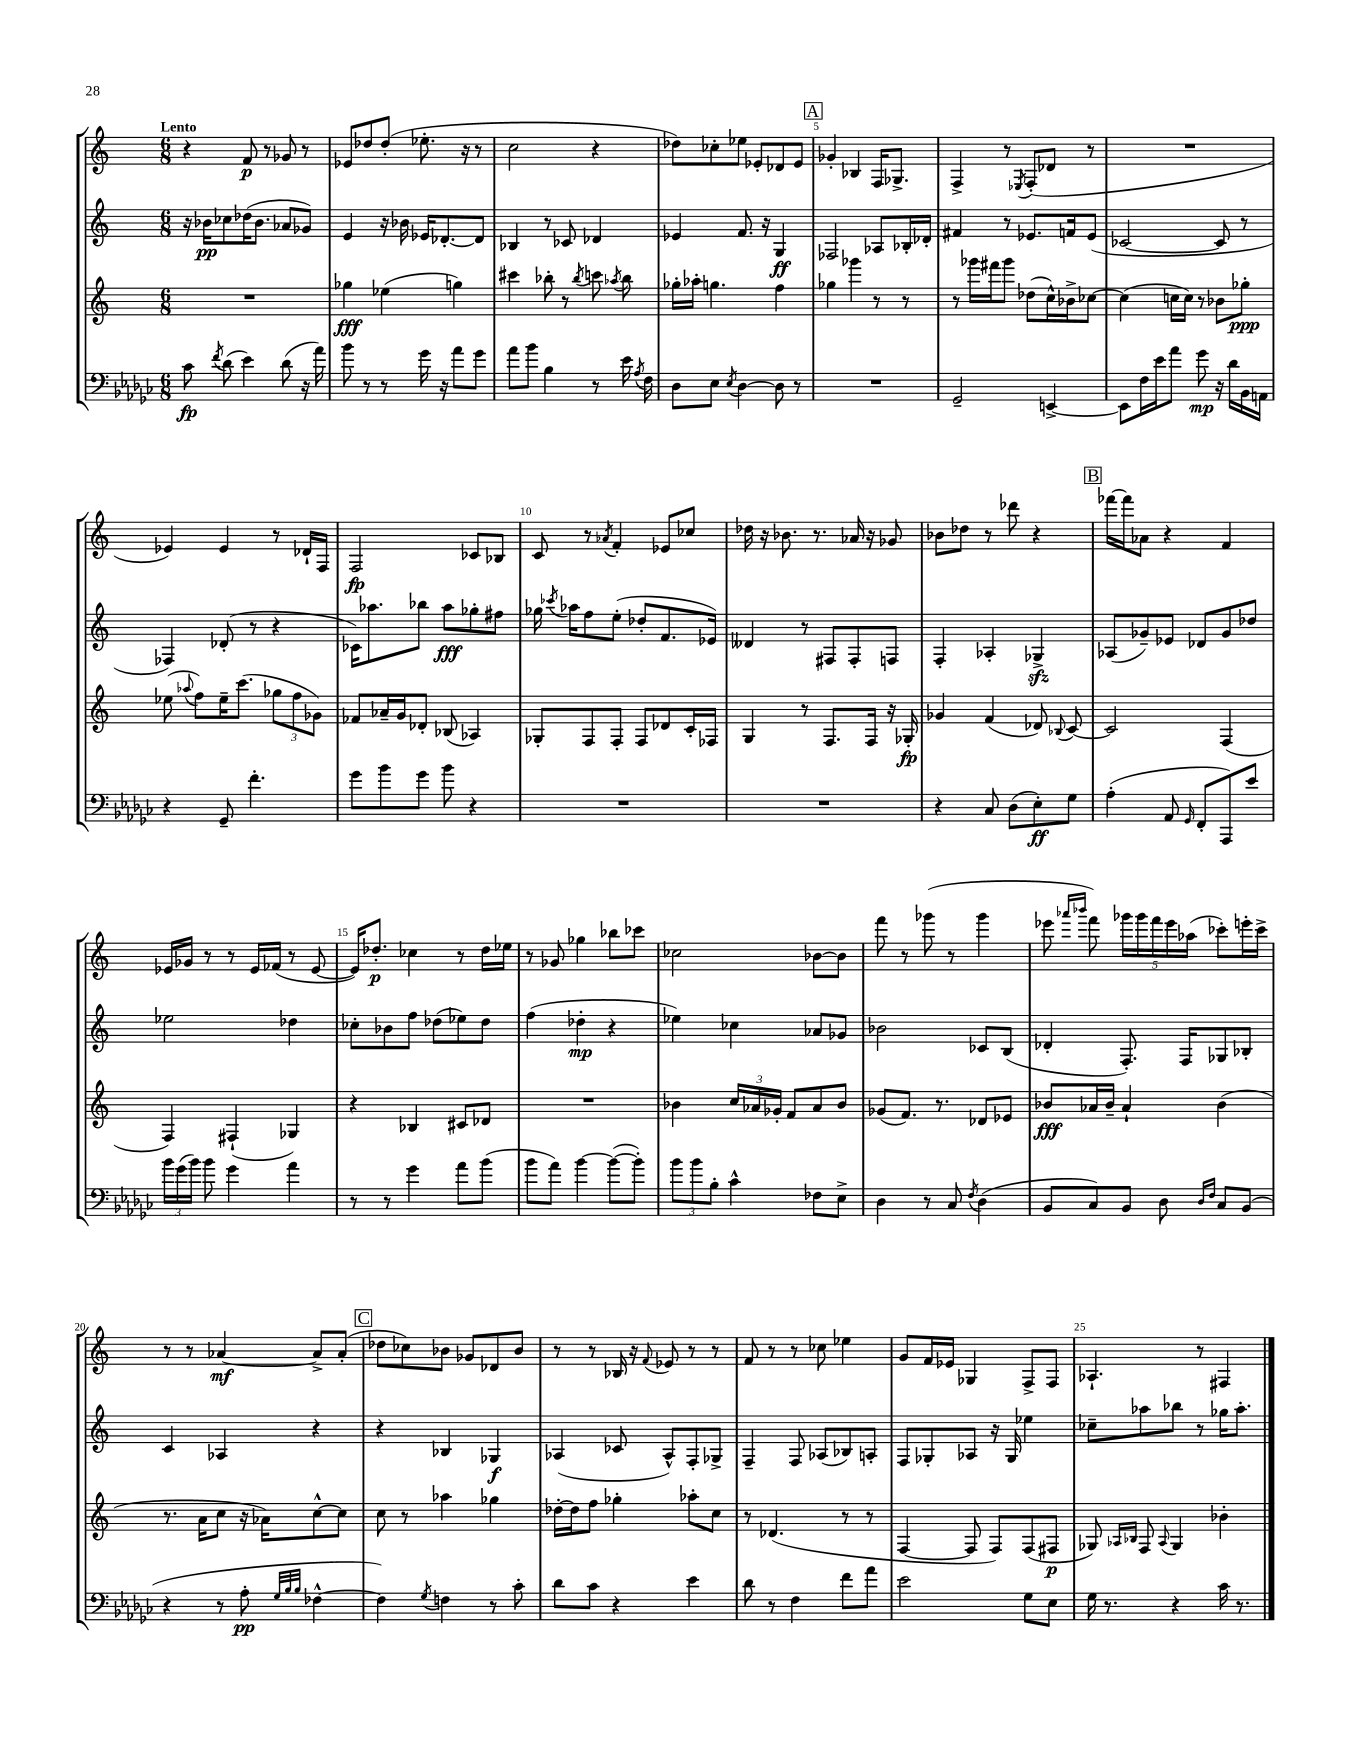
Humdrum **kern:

**kern	**dynam	**kern	**dynam	**kern	**dynam	**kern	**dynam
*part4	*part4	*part3	*part3	*part2	*part2	*part1	*part1
*staff4	*staff4	*staff3	*staff3	*staff2	*staff2	*staff1	*staff1
*clefF4	*	*clefG2	*	*clefG2	*	*clefG2	*
*k[b-e-a-d-g-c-]	*	*k[]	*	*k[]	*	*k[]	*
*M6/8	*	*M6/8	*	*M6/8	*	*M6/8	*
=1	=1	=1	=1	=1	=1	=1	=1
!	!	!	!	!	!	!LO:TX:a:B:t=Lento	!
8c-\	fp	2.r	.	16r	.	4r	.
.	.	.	.	16b-X\KL	pp	.	.
8qf/	.	.	.	.	.	.	.
(8d-\	.	.	.	8cc-X\	.	.	.
4e-\)	.	.	.	(16dd-X\K	.	8f/	p
.	.	.	.	8.b-\J	.	.	.
.	.	.	.	.	.	8r	.
(8d-\	.	.	.	8a-X/L	.	8g-X/	.
16r	.	.	.	8g-X/J)	.	8r	.
16a-\)	.	.	.	.	.	.	.
=2	=2	=2	=2	=2	=2	=2	=2
8b-\	.	4gg-X\	fff	4e/	.	8e-X/L	.
8r	.	.	.	.	.	8dd-X/	.
8r	.	(4ee-X\	.	16r	.	(8dd-'/J	.
.	.	.	.	16b-X\	.	.	.
16g-\	.	.	.	16e-X/KL	.	8.ee-X'\	.
16r	.	.	.	[8.d-X'/	.	.	.
8a-\L	.	4ggn\)	.	.	.	.	.
.	.	.	.	.	.	16r	.
8g-\J	.	.	.	8d-/J]	.	8r	.
=3	=3	=3	=3	=3	=3	=3	=3
8a-\L	.	4ccc#X\	.	4B-X/	.	2cc\	.
8b-\J	.	.	.	.	.	.	.
4B-\	.	8bb-X'\	.	8r	.	.	.
.	.	8r	.	8c-X/	.	.	.
.	.	8qbb-/	.	.	.	.	.
8r	.	8cccn\	.	4d-X/	.	4r	.
.	.	8qaa-X/	.	.	.	.	.
16e-\	.	8bb-\	.	.	.	.	.
8qA-/	.	.	.	.	.	.	.
16F\	.	.	.	.	.	.	.
=4	=4	=4	=4	=4	=4	=4	=4
8D-\L	.	16gg-X'\LL	.	4e-X/	.	8dd-X\L)	.
.	.	16aa-X'\JJ	.	.	.	.	.
8E-\J	.	4.ggn\	.	.	.	8cc-X'\	.
8qE-/	.	.	.	.	.	.	.
[4D-\	.	.	.	8.f/	.	8ee-X\J	.
.	.	.	.	.	.	8e-X'/L	.
.	.	.	.	16r	.	.	.
8D-\]	.	4ff\	.	4G/	ff	8d-X/	.
8r	.	.	.	.	.	8e-/J	.
!!LO:REH:place=s1:t=A
=5	=5	=5	=5	=5	=5	=5	=5
2.r	.	4gg-X\	.	2F-X/	.	4g-X'/	.
.	.	4ggg-X\	.	.	.	4B-X/	.
.	.	8r	.	8A-X/L	.	16F/KL	.
.	.	.	.	.	.	8.G-X^/J	.
.	.	8r	.	16B-X'/L	.	.	.
.	.	.	.	16d-X'/JJ	.	.	.
=6	=6	=6	=6	=6	=6	=6	=6
2GG-~/	.	8r	.	4f#X/	.	4F^/	.
.	.	16ggg-X\LL	.	.	.	.	.
.	.	16fff#X\J	.	.	.	.	.
.	.	8ggg-\J	.	8r	.	8r	.
.	.	.	.	.	.	8qE-X/	.
.	.	(8dd-X\L	.	8.e-X/L	.	(8F'/L	.
[4EEn^/	.	16cc^^\L)	.	.	.	8d-X/J	.
.	.	16b-X^\J	.	16fn/k	.	.	.
.	.	[8cc-X\J	.	(8e-/J	.	8r	.
=7	=7	=7	=7	=7	=7	=7	=7
8EE\L]	.	(4cc-\]	.	[2c-X/	.	2.r	.
16F\L	.	.	.	.	.	.	.
16e-\J	.	.	.	.	.	.	.
8a-\J	.	16ccn\LL	.	.	.	.	.
.	.	16cc\JJ)	.	.	.	.	.
8g-\	mp	8r	.	.	.	.	.
16r	.	8b-X\L	.	8c-/]	.	.	.
16d-\LL	.	.	.	.	.	.	.
16BB-\	.	8gg-X'\J	ppp	8r	.	.	.
16AAn\JJ	.	.	.	.	.	.	.
!!LO:LB:g=z
=8	=8	=8	=8	=8	=8	=8	=8
4r	.	(8ee-X\	.	4F-X/)	.	4e-X/)	.
.	.	8qqaa-X/	.	.	.	.	.
.	.	8ff\L)	.	.	.	.	.
8GG-~/	.	16ee-~\K	.	(8d-X'/	.	4e-/	.
.	.	(8.ccc\J	.	.	.	.	.
4.f'\	.	.	.	8r	.	.	.
.	.	12gg-X\L	.	4r	.	8r	.
.	.	12ff\	.	.	.	.	.
.	.	.	.	.	.	16d-X`/LL	.
.	.	12g-X\J)	.	.	.	.	.
.	.	.	.	.	.	16F/JJ	.
=9	=9	=9	=9	=9	=9	=9	=9
8g-\L	.	8f-X/L	.	16c-X\KL)	.	2F/	fp
.	.	.	.	8.aa-X\	.	.	.
8b-\	.	16a-X~/L	.	.	.	.	.
.	.	16g/J	.	.	.	.	.
8g-\J	.	8d-X'/J	.	8bb-X\J	.	.	.
8b-\	.	(8B-X/	.	8aa-\L	fff	.	.
4r	.	4A-X/)	.	8gg-X'\	.	8c-X/L	.
.	.	.	.	8ff#X\J	.	8B-X/J	.
=10	=10	=10	=10	=10	=10	=10	=10
2.r	.	8G-X'/L	.	16gg-X\	.	8c/	.
.	.	.	.	8qccc-X/	.	.	.
.	.	.	.	16aa-X\KL	.	.	.
.	.	8F/	.	8ff\	.	8r	.
.	.	.	.	.	.	8qa-X/	.
.	.	8F'/J	.	(8ee'\J	.	4f'/	.
.	.	8F/L	.	8dd-X'/L	.	.	.
.	.	8d-X/	.	8.f/	.	8e-X/L	.
.	.	16c'/L	.	.	.	8cc-X/J	.
.	.	16F-X/JJ	.	16e-X/Jk)	.	.	.
=11	=11	=11	=11	=11	=11	=11	=11
2.r	.	4G/	.	4d--X/	.	16dd-X\	.
.	.	.	.	.	.	16r	.
.	.	.	.	.	.	8.b-X\	.
.	.	8r	.	8r	.	.	.
.	.	.	.	.	.	8.r	.
.	.	8.F/L	.	8F#X/L	.	.	.
.	.	.	.	8F#'/	.	16a-X/	.
.	.	16F/Jk	.	.	.	16r	.
.	.	16r	.	8Fn/J	.	8g-X/	.
.	.	16G-X'/	fp	.	.	.	.
=12	=12	=12	=12	=12	=12	=12	=12
4r	.	4g-X/	.	4F'/	.	8b-X\L	.
.	.	.	.	.	.	8dd-X\J	.
8C-/	.	(4f/	.	4A-X'/	.	8r	.
(8D-\L	.	.	.	.	.	8ddd-X\	.
8E-'\)	ff	8d-X/)	.	4G-Xzz^/	.	4r	.
.	.	8qqB-X/	.	.	.	.	.
8G-\J	.	[8c/	.	.	.	.	.
!!LO:REH:place=s1:t=B
=13	=13	=13	=13	=13	=13	=13	=13
(4A-'\	.	2c/]	.	(8A-X/L	.	[16fff-X\LL	.
.	.	.	.	.	.	16fff-\J]	.
.	.	.	.	8g-X~/)	.	8a-X\J	.
8AA-/	.	.	.	8e-X/J	.	4r	.
16qqGG-/	.	.	.	.	.	.	.
8FF'/L	.	.	.	8d-X/L	.	.	.
8AAA-/)	.	(4F/	.	8g-/	.	4f/	.
8e-/J	.	.	.	8dd-X/J	.	.	.
!!LO:LB:g=z
=14	=14	=14	=14	=14	=14	=14	=14
24b-\LL	.	4F/)	.	2ee-X\	.	16e-X/LL	.
(24g-\	.	.	.	.	.	.	.
.	.	.	.	.	.	16g-X/JJ	.
24b-\JJ)	.	.	.	.	.	.	.
8b-\	.	.	.	.	.	8r	.
4g-\	.	(4F#X`/	.	.	.	8r	.
.	.	.	.	.	.	16e-/LL	.
.	.	.	.	.	.	(16f-X/JJ	.
4a-\	.	4G-X/)	.	4dd-X\	.	8r	.
.	.	.	.	.	.	[8e-/	.
=15	=15	=15	=15	=15	=15	=15	=15
8r	.	4r	.	8cc-X'\L	.	16e-/KL])	.
.	.	.	.	.	.	8.dd-X'/J	p
8r	.	.	.	8b-X\	.	.	.
4g-\	.	4B-X/	.	8ff\J	.	4cc-X\	.
.	.	.	.	(8dd-X\L	.	.	.
8a-\L	.	8c#X/L	.	8ee-X\)	.	8r	.
(8b-\J	.	8d-X/J	.	8dd-\J	.	16dd-\LL	.
.	.	.	.	.	.	16ee-X\JJ	.
=16	=16	=16	=16	=16	=16	=16	=16
8b-\L	.	2.r	.	(4ff\	.	8r	.
8a-\J)	.	.	.	.	.	8g-X/	.
[4b-\	.	.	.	4dd-X'\	mp	4gg-X\	.
(8b-\L_	.	.	.	4r	.	8bb-X\L	.
8b-'\J])	.	.	.	.	.	8ccc-X\J	.
=17	=17	=17	=17	=17	=17	=17	=17
12b-\L	.	4b-X\	.	4ee-X\)	.	2cc-X\	.
12b-\	.	.	.	.	.	.	.
12B-'\J	.	.	.	.	.	.	.
4c-^^\	.	24cc/LL	.	4cc-X\	.	.	.
.	.	24a-X/	.	.	.	.	.
.	.	24g-X'/JJ	.	.	.	.	.
.	.	8f/L	.	.	.	.	.
8F-X\L	.	8a-/	.	8a-X/L	.	[8b-X\L	.
8E-^\J	.	8b-/J	.	8g-X/J	.	8b-\J]	.
=18	=18	=18	=18	=18	=18	=18	=18
4D-\	.	(8g-X/L	.	2b-X\	.	8fff\	.
.	.	8.f/J)	.	.	.	8r	.
8r	.	.	.	.	.	(8ggg-X\	.
.	.	8.r	.	.	.	.	.
8C-/	.	.	.	.	.	8r	.
8qF/	.	.	.	.	.	.	.
(4D-\	.	8d-X/L	.	8c-X/L	.	4ggg-\	.
.	.	8e-X/J	.	(8B/J	.	.	.
=19	=19	=19	=19	=19	=19	=19	=19
8BB-/L	.	8b-X/L	fff	4d-X'/	.	8eee-X\	.
.	.	.	.	.	.	16qqaaa-X/LL	.
.	.	.	.	.	.	16qqbbb-X/JJ	.
8C-/)	.	16a-X/L	.	.	.	8fff\)	.
.	.	16b-~/JJ	.	.	.	.	.
8BB-/J	.	4a-`/	.	8.F'/)	.	20ggg-X\LL	.
.	.	.	.	.	.	20ggg-\	.
.	.	.	.	.	.	20fff\	.
8D-\	.	.	.	.	.	.	.
.	.	.	.	.	.	20eee-\	.
.	.	.	.	16F/KL	.	.	.
.	.	.	.	.	.	(20aa-X\JJ	.
16qqD-/LL	.	.	.	.	.	.	.
16qqF/JJ	.	.	.	.	.	.	.
8C-/L	.	(4b-\	.	8G-X/	.	8ccc-X'\L)	.
(8BB-/J	.	.	.	8B-X'/J	.	16eeen'\L	.
.	.	.	.	.	.	16ccc-^\JJ	.
!!LO:LB:g=z
=20	=20	=20	=20	=20	=20	=20	=20
4r	.	8.r	.	4c/	.	8r	.
.	.	.	.	.	.	8r	.
.	.	16a\KL	.	.	.	.	.
8r	.	8cc\J	.	4A-X/	.	[4a-X/	mf
8A-'\	pp	16r	.	.	.	.	.
.	.	16a-X\KL)	.	.	.	.	.
32qqG-/LLL	.	.	.	.	.	.	.
32qqB-/	.	.	.	.	.	.	.
32qqB-/JJJ	.	.	.	.	.	.	.
[4F-X^^\	.	[8cc^^\	.	4r	.	8a-^/L]	.
.	.	8cc\J]	.	.	.	(8a-'/J	.
!!LO:REH:place=s1:t=C
=21	=21	=21	=21	=21	=21	=21	=21
4F-\])	.	8cc\	.	4r	.	8dd-X\L	.
.	.	8r	.	.	.	8cc-X\)	.
8qG-/	.	.	.	.	.	.	.
4Fn\	.	4aa-X\	.	4B-X/	.	8b-X\J	.
.	.	.	.	.	.	8g-X/L	.
8r	.	4gg-X\	.	4G-X/	f	8d-X/	.
8c-'\	.	.	.	.	.	8b-/J	.
=22	=22	=22	=22	=22	=22	=22	=22
8d-\L	.	[16dd-X'\LL	.	(4A-X/	.	8r	.
.	.	16dd-\J]	.	.	.	.	.
8c-\J	.	8ff\J	.	.	.	8r	.
4r	.	4gg-X'\	.	8c-X/	.	16B-X/	.
.	.	.	.	.	.	16r	.
.	.	.	.	.	.	8qqf/	.
.	.	.	.	8A-^^/L)	.	8e-X/	.
4e-\	.	8aa-X'\L	.	8F'/	.	8r	.
.	.	8cc\J	.	8G-X^/J	.	8r	.
=23	=23	=23	=23	=23	=23	=23	=23
8d-\	.	8r	.	4F~/	.	8f/	.
8r	.	(4.d-X/	.	.	.	8r	.
4F\	.	.	.	8F/	.	8r	.
.	.	.	.	(8A-X/L	.	8cc-X\	.
8f\L	.	8r	.	8B-X/)	.	4ee-X\	.
8a-\J	.	8r	.	8An'/J	.	.	.
=24	=24	=24	=24	=24	=24	=24	=24
2e-\	.	[4F/	.	8F/L	.	8g/L	.
.	.	.	.	8G-X'/	.	16f/L	.
.	.	.	.	.	.	16e-X/JJ	.
.	.	8F/]	.	8A-X/J	.	4G-X/	.
.	.	8F/L)	.	16r	.	.	.
.	.	.	.	16G-/	.	.	.
8G-\L	.	(8F/	.	4ee-X\	.	8F^/L	.
8E-\J	.	8F#X/J	p	.	.	8F/J	.
=25	=25	=25	=25	=25	=25	=25	=25
16G-\	.	8G-X/)	.	8cc-X~\L	.	4.A-X`/	.
8.r	.	.	.	.	.	.	.
.	.	16qqA-X/LL	.	.	.	.	.
.	.	16qqB-X/JJ	.	.	.	.	.
.	.	8F/	.	8aa-X\	.	.	.
.	.	8qqA-/	.	.	.	.	.
4r	.	4G-/	.	8bb-X\J	.	.	.
.	.	.	.	8r	.	8r	.
16c-\	.	4b-X'\	.	16gg-X\KL	.	4F#X/	.
8.r	.	.	.	8.aa-'\J	.	.	.
==	==	==	==	==	==	==	==
*-	*-	*-	*-	*-	*-	*-	*-
